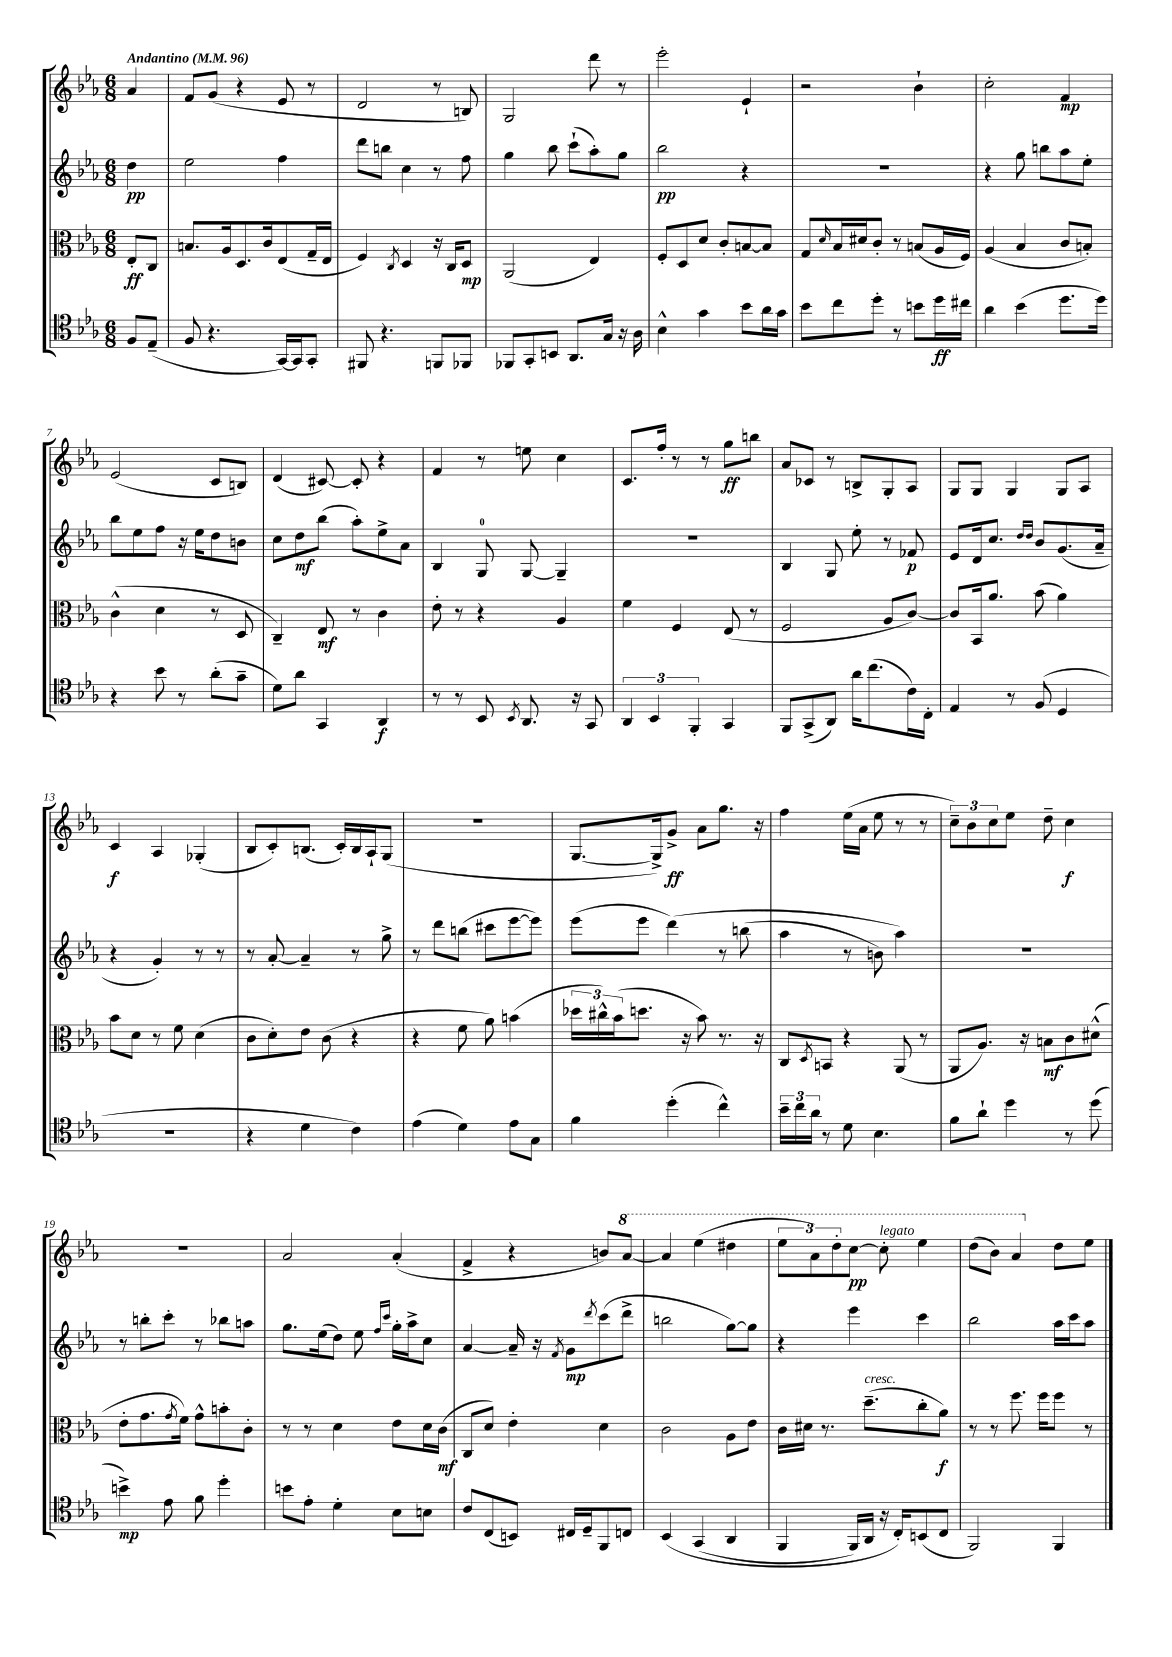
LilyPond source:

<<
\new StaffGroup <<
\new Staff = "s0" {
    \clef treble \key ees \major \numericTimeSignature \time 6/8 \partial 4 \tempo "Andantino" 4 = 96
    aes'4 |
    f'8 g'8( r4 ees'8 r8 |
    d'2 r8 b8) |
    g2 d'''8 r8 |
    ees'''2-. ees'4-! |
    r2 bes'4-! |
    c''2-. f'4\mp |
    ees'2( c'8 b8) |
    d'4( cis'8~) cis'8-. r4 |
    f'4 r8 e''8 c''4 |
    c'8. f''16-. r8 r8 g''8\ff b''8 |
    aes'8 ces'8 r8 b8-> g8-. aes8 |
    g8 g8 g4 g8 aes8 |
    c'4\f aes4 ges4-.( |
    bes8 c'8-.) b8.( c'16-.) b16 aes16-! g8( |
    R2. |
    g8.~ g16->) g'8->\ff aes'8 g''8. r16 |
    f''4 ees''16( aes'16 ees''8 r8 r8 |
    \tuplet 3/2 { c''8--) bes'8 c''8 } ees''8 d''8-- c''4\f |
    R2. |
    aes'2 aes'4-.( |
    f'4-> r4 b'8) \ottava #1 aes''8~ |
    aes''4 ees'''4( dis'''4 |
    \tuplet 3/2 { ees'''8 aes''8) d'''8-. } c'''8~\pp c'''8-.^\markup { \italic "legato" } ees'''4 |
    d'''8( bes''8) aes''4 \ottava #0 d''8 ees''8 \bar "|." |
}
\new Staff = "s1" {
    \clef treble \key ees \major \numericTimeSignature \time 6/8 \partial 4
    d''4\pp |
    ees''2 f''4 |
    d'''8 b''8 c''4 r8 f''8 |
    g''4 bes''8 c'''8-!( aes''8-.) g''8 |
    bes''2\pp r4 |
    R2. |
    r4 g''8 b''8 aes''8 ees''8-. |
    bes''8 ees''8 f''8 r16 ees''16 d''8 b'8 |
    c''8 d''8\mf bes''8( aes''8-.) ees''8-> aes'8 |
    bes4 g8-0 g8~ g4-- |
    R2. |
    bes4 g8 ees''8-. r8 fes'8\p |
    ees'8 d'16 c''8. \grace { d''16 d''16 } bes'8 g'8.( aes'16-- |
    r4 g'4-.) r8 r8 |
    r8 aes'8~-. aes'4-- r8 g''8-> |
    r8 d'''8 b''8( cis'''8 ees'''8~ ees'''8) |
    ees'''8( ees'''8 d'''4)\( r8 b''8( |
    aes''4 r8 b'8) aes''4\) |
    R2. |
    r8 b''8-. c'''8-. r8 bes''8 a''8 |
    g''8. ees''16( d''8) ees''8 \grace { f''16 c'''16 } g''16-. aes''16-> c''8 |
    aes'4~ aes'16-- r16 \acciaccatura { f'8 } g'8\mp \acciaccatura { d'''8 } c'''8( d'''8-> |
    b''2 g''8~) g''8 |
    r4 ees'''4 c'''4 |
    bes''2 aes''16 c'''16 aes''8 \bar "|." |
}
\new Staff = "s2" {
    \clef alto \key ees \major \numericTimeSignature \time 6/8 \partial 4
    ees8-.\ff c8 |
    b8. aes16 d8. c'16 ees8( g16-- ees16 |
    f4) \acciaccatura { c8 } d4 r16 c16 d8\mp |
    aes,2( ees4) |
    f8-. d8 d'8 c'8-. b8~ b8 |
    g8 \grace { d'16 } bes16 dis'16 c'8-. r8 b8( aes16 f16) |
    aes4( bes4 c'8 b8-.) |
    c'4-^( d'4 r8 d8 |
    c4--) ees8\mf r8 c'4 |
    ees'8-. r8 r4 aes4 |
    f'4 f4 ees8( r8 |
    f2 aes8 c'8~) |
    c'8 bes,16 aes'8. bes'8( aes'4) |
    bes'8 d'8 r8 f'8 d'4( |
    c'8 d'8-.) ees'8 c'8( r4 |
    r4 f'8 aes'8) b'4( |
    \tuplet 3/2 { des''16 cis''16-^) bes'16( } d''8. r16 bes'8) r8. r16 |
    c8 \acciaccatura { d8 } b,8 r4 aes,8( r8 |
    aes,8 aes8.) r16 b8\mf c'8 dis'8-^( |
    ees'8-. g'8. \acciaccatura { g'8 } f'16) g'8-^ b'8-. c'8-. |
    r8 r8 d'4 ees'8 d'16 c'16\mf( |
    c8 d'8) ees'4-. d'4 |
    c'2 aes8 ees'8 |
    c'16 dis'16 r8. d''8.--^\markup { \italic "cresc." }( c''8-. aes'8\f) |
    r8 r8 f''8. f''16 f''8 r8 \bar "|." |
}
\new Staff = "s3" {
    \clef tenor \key ees \major \numericTimeSignature \time 6/8 \partial 4
    f8 ees8--( |
    f8 r4. g,16~) g,16 g,8-. |
    fis,8 r4. f,8 fes,8 |
    fes,8 g,8-. b,8 aes,8. g16 r16 aes16 |
    bes4-^ g'4 bes'8 aes'16 g'16 |
    bes'8 c''8 d''8-. r8 b'8 d''16\ff cis''16 |
    aes'4 bes'4( d''8. d''16) |
    r4 bes'8 r8 aes'8-.( g'8-- |
    d'8) aes'8 g,4 aes,4\f |
    r8 r8 bes,8 \acciaccatura { bes,8 } aes,8. r16 g,8 |
    \tuplet 3/2 { aes,4 bes,4 f,4-. } g,4 |
    f,8 g,8->( aes,8) aes'16 c''8.( c'16) c16-. |
    ees4 r8 f8( d4 |
    R2. |
    r4 d'4 c'4) |
    ees'4( d'4) ees'8 g8 |
    f'4 d''4-.( c''4-^) |
    \tuplet 3/2 { bes'16-- c''16 aes'16 } r8 d'8 bes4. |
    f'8 aes'8-! d''4 r8 d''8( |
    b'4->\mp) ees'8 f'8 d''4-. |
    b'8 ees'8-. d'4-. bes8 b8 |
    c'8 c8( b,8) cis16 d16-- f,8 c8 |
    bes,4\( g,4( aes,4 |
    f,4 f,16) aes,16 r16 c16-.\) b,8( c8 |
    f,2) f,4 \bar "|." |
}
>>
>>
